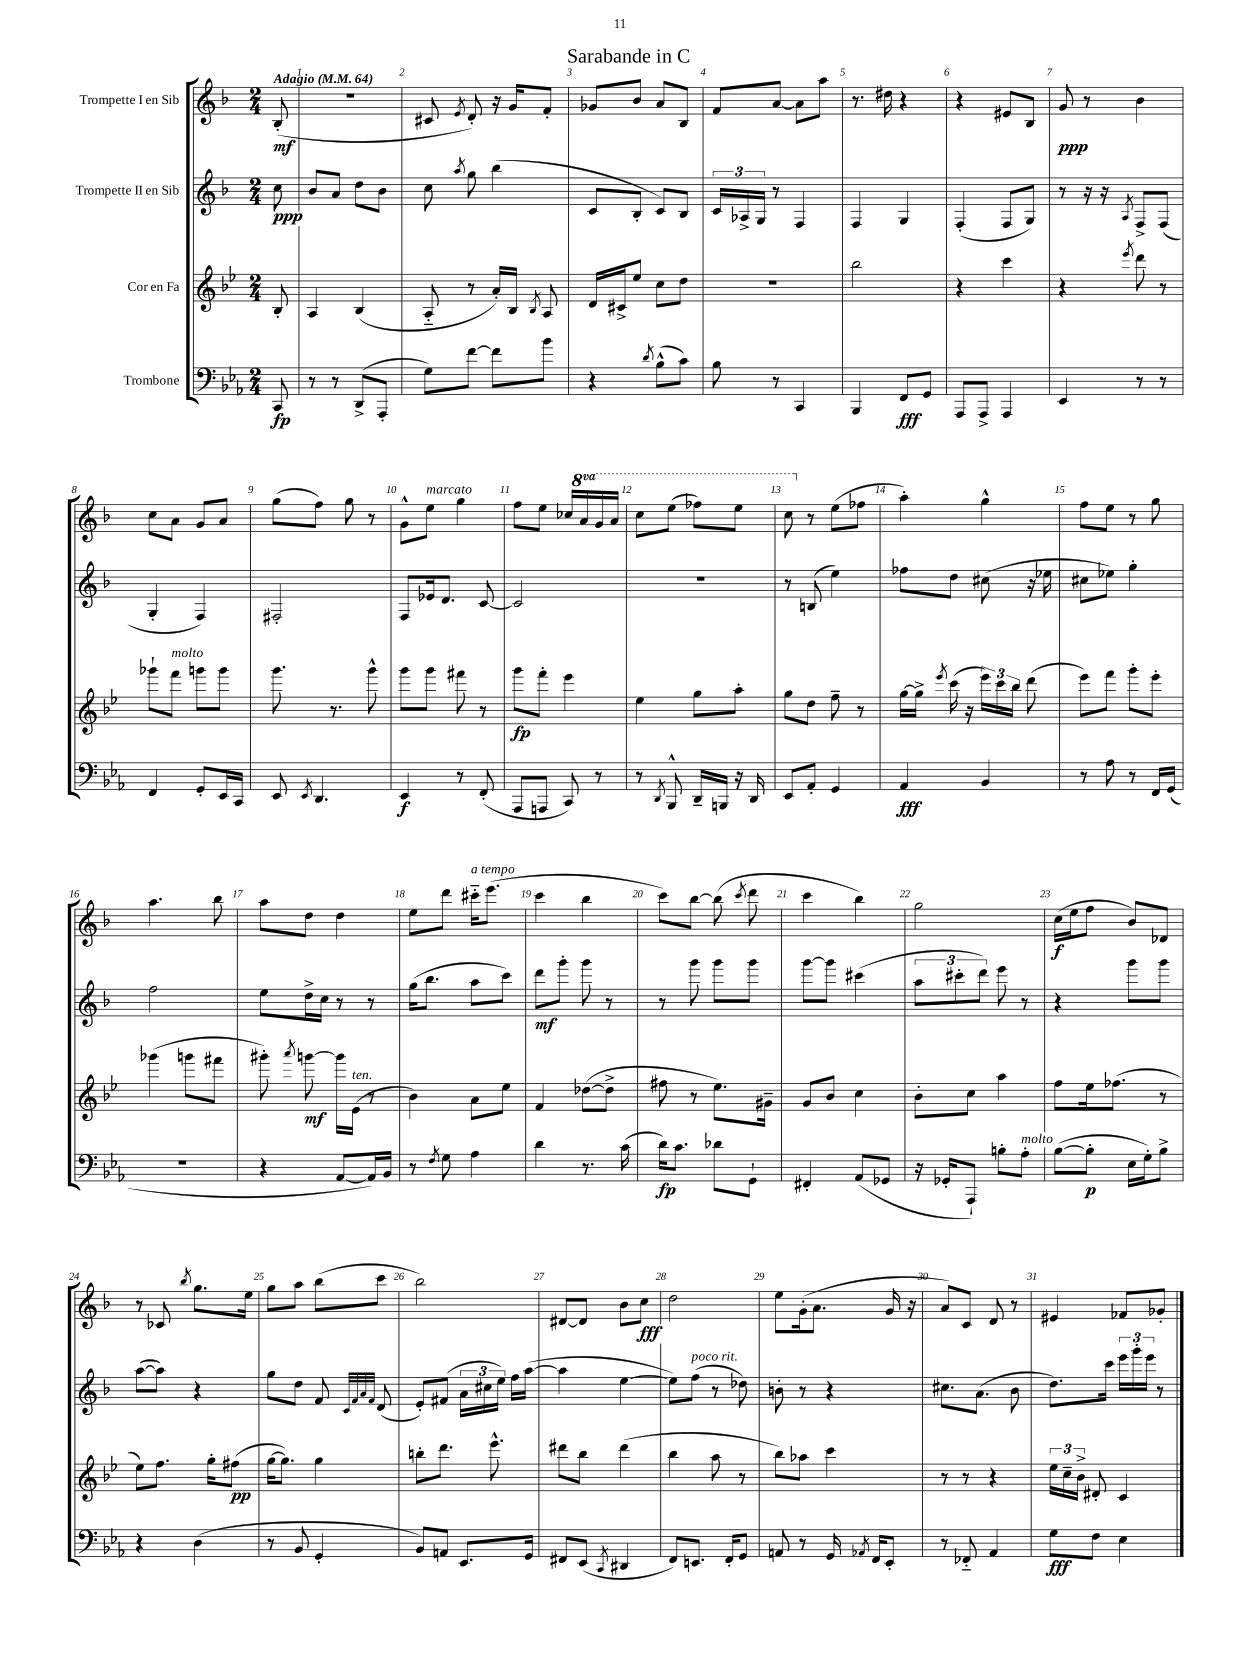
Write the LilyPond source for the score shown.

\header { title = "Sarabande in C" }
<<
\new StaffGroup <<
\new Staff = "s0" \with { instrumentName = "Trompette I en Sib" } {
    \clef treble \key f \major \numericTimeSignature \time 2/4 \set Staff.ottavationMarkups = #ottavation-simple-ordinals \partial 8 \tempo "Adagio" 4 = 64
    \autoBeamOff bes8-.\mf( |
    r2 |
    cis'8 \acciaccatura { e'8 } d'8-.) r16 g'16[ f'8]-. |
    ges'8[ bes'8] a'8[ bes8] |
    f'8[ a'8]~ a'8[ a''8] |
    r8. dis''16 r4 |
    r4 eis'8[ bes8] |
    g'8\ppp r8 bes'4 |
    c''8[ a'8] g'8[ a'8] |
    g''8[( f''8]) g''8 r8 |
    g'8[-^ e''8]^\markup { \italic "marcato" } g''4 |
    f''8[ e''8] ces''16[ \ottava #1 a''16 g''16 a''16] |
    c'''8[ e'''8]( fes'''8[) e'''8] |
    c'''8 \ottava #0 r8 e''8[( fes''8] |
    a''4-.) g''4-^ |
    f''8[ e''8] r8 g''8 |
    a''4. bes''8 |
    a''8[ d''8] d''4 |
    e''8[ d'''8] cis'''16[-_^\markup { \italic "a tempo" } e'''8.]( |
    c'''4 bes''4 |
    c'''8[) bes''8]~ bes''8( \acciaccatura { c'''8 } d'''8 |
    c'''4 bes''4) |
    g''2 |
    c''16[\f( e''16 f''8] bes'8[) des'8] |
    r8 ces'8 \acciaccatura { bes''8 } g''8.[ e''16] |
    g''8[ a''8] bes''8[( c'''8] |
    bes''2) |
    dis'8[~ dis'8] bes'8[ c''8]\fff |
    d''2 |
    e''8[ g'16-.( a'8.] g'16 r16 |
    a'8[) c'8] d'8 r8 |
    eis'4 fes'8[ ges'8]-. \bar "|." |
}
\new Staff = "s1" \with { instrumentName = "Trompette II en Sib" } {
    \clef treble \key f \major \numericTimeSignature \time 2/4 \partial 8
    \autoBeamOff c''8\ppp |
    bes'8[ a'8] d''8[ bes'8] |
    c''8 \acciaccatura { a''8 } g''8 bes''4( |
    c'8[ bes8]-. c'8[) bes8] |
    \tuplet 3/2 { c'16[ aes16-> g16] } r8 f4 |
    f4 g4 |
    f4-.( f8[ g8]) |
    r8 r16 r16 \acciaccatura { a8 } f8[-> f8]( |
    g4-. f4) |
    fis2-. |
    f8[ ees'16 d'8.] c'8~ |
    c'2 |
    r2 |
    r8 b8( e''4) |
    fes''8[ d''8] cis''8( r16 ees''16 |
    cis''8[ ees''8]) g''4-. |
    f''2 |
    e''8[ d''16-> c''16] r8 r8 |
    g''16[( bes''8.] a''8[ c'''8]) |
    d'''8[\mf g'''8]-. g'''8 r8 |
    r8 g'''8 g'''8[ g'''8] |
    g'''8[~ g'''8] cis'''4( |
    \tuplet 3/2 { a''8[ cis'''8-. d'''8]) } e'''8 r8 |
    r4 g'''8[ g'''8] |
    a''8[~( a''8]) r4 |
    g''8[ d''8] f'8 \grace { c'32[ f'32 a'32 f'32] } d'8( |
    e'8[-.) fis'8]( \tuplet 3/2 { a'16[ cis''16 e''16]) } f''16[ a''16]~( |
    a''4 e''4~ |
    e''8[) f''8]^\markup { \italic "poco rit." }( r8 des''8) |
    b'8-. r8 r4 |
    cis''8.[ a'8.]( bes'8 |
    d''8.[) c'''16] \tuplet 3/2 { e'''16[ g'''16-. e'''16] } r8 \bar "|." |
}
\new Staff = "s2" \with { instrumentName = "Cor en Fa" } {
    \clef treble \key bes \major \numericTimeSignature \time 2/4 \partial 8
    \autoBeamOff bes8-. |
    a4 bes4( |
    a8-_ r8 a'16[-.) bes16] \acciaccatura { bes8 } a8 |
    d'16[ cis'16-> ees''8] c''8[ d''8] |
    R2 |
    bes''2 |
    r4 c'''4 |
    r4 \acciaccatura { ees'''8 } d'''8 r8 |
    ges'''8[-! f'''8]^\markup { \italic "molto" } g'''8[ g'''8] |
    g'''8. r8. g'''8-^ |
    g'''8[ g'''8] fis'''8 r8 |
    g'''8[\fp f'''8]-. ees'''4 |
    ees''4 g''8[ a''8]-. |
    g''8[ d''8] f''8-- r8 |
    g''16[~ g''16]-> \acciaccatura { ees'''8 } c'''16( r16 \tuplet 3/2 { ees'''16[) c'''16 bes''16] } d'''8( |
    ees'''8[) f'''8] g'''8[-. ees'''8]-. |
    ges'''4( g'''8[ fis'''8] |
    gis'''8-.) \acciaccatura { a'''8 } g'''8~\mf g'''16[ ees'16]^\markup { \italic "ten." }( r8 |
    bes'4) a'8[ ees''8] |
    f'4 des''8[~( des''8]-> |
    fis''8 r8 ees''8.[) gis'16]-- |
    g'8[ bes'8] c''4 |
    bes'8[-. c''8] a''4 |
    f''8[ ees''16 fes''8.]( r8 |
    ees''8[) f''8.] g''16[-. fis''8]\pp( |
    g''16[~ g''8.]) g''4 |
    b''8[-. d'''8.] ees'''8.-^ |
    dis'''8[ bes''8] dis'''4( |
    bes''4 a''8 r8 |
    bes''8[) aes''8] c'''4 |
    r8 r8 r4 |
    \tuplet 3/2 { ees''16[ c''16-- bes'16]-> } dis'8-. c'4 \bar "|." |
}
\new Staff = "s3" \with { instrumentName = "Trombone" } {
    \clef bass \key ees \major \numericTimeSignature \time 2/4 \partial 8
    \autoBeamOff c,8\fp |
    r8 r8 d,8[->( aes,,8]-. |
    g8[) f'8]~ f'8[ bes'8] |
    r4 \acciaccatura { d'8 } bes8[-^( c'8]) |
    bes8 r8 c,4 |
    bes,,4 f,8[\fff g,8] |
    aes,,8[ aes,,8]-> aes,,4 |
    ees,4 r8 r8 |
    f,4 g,8[-. ees,16 c,16] |
    ees,8 \acciaccatura { ees,8 } d,4. |
    ees,4\f r8 f,8-.( |
    aes,,8[ a,,8] c,8) r8 |
    r8 \acciaccatura { d,8 } bes,,8-^ d,16[-- b,,16] r16 d,16 |
    ees,8[ aes,8]-. g,4 |
    aes,4\fff bes,4 |
    r8 aes8 r8 f,16[ g,16]( |
    R2 |
    r4 aes,8[~ aes,16) bes,16] |
    r8 \acciaccatura { f8 } g8 aes4 |
    d'4 r8. c'16( |
    d'16[\fp) c'8.] des'8[ g,8]-! |
    fis,4-. aes,8[( ges,8] |
    r16 ges,16[-. aes,,8]-!) b8[-. aes8]-.^\markup { \italic "molto" } |
    bes8[~( bes8]-.\p ees16[ g16-.) bes8]-> |
    r4 d4( |
    r8 bes,8 g,4-. |
    bes,8[) a,8] ees,8.[ g,16] |
    fis,8[ ees,8]( \acciaccatura { c,8 } dis,4 |
    f,8[) e,8.] f,16[-. g,8] |
    a,8 r8 g,16 \acciaccatura { aes,8 } f,16[ ees,8]-. |
    r8 fes,8-_ aes,4 |
    g8[\fff f8] ees4 \bar "|." |
}
>>
>>
\layout { \context { \Score \override BarNumber.break-visibility = ##(#f #t #t) barNumberVisibility = #all-bar-numbers-visible } }
